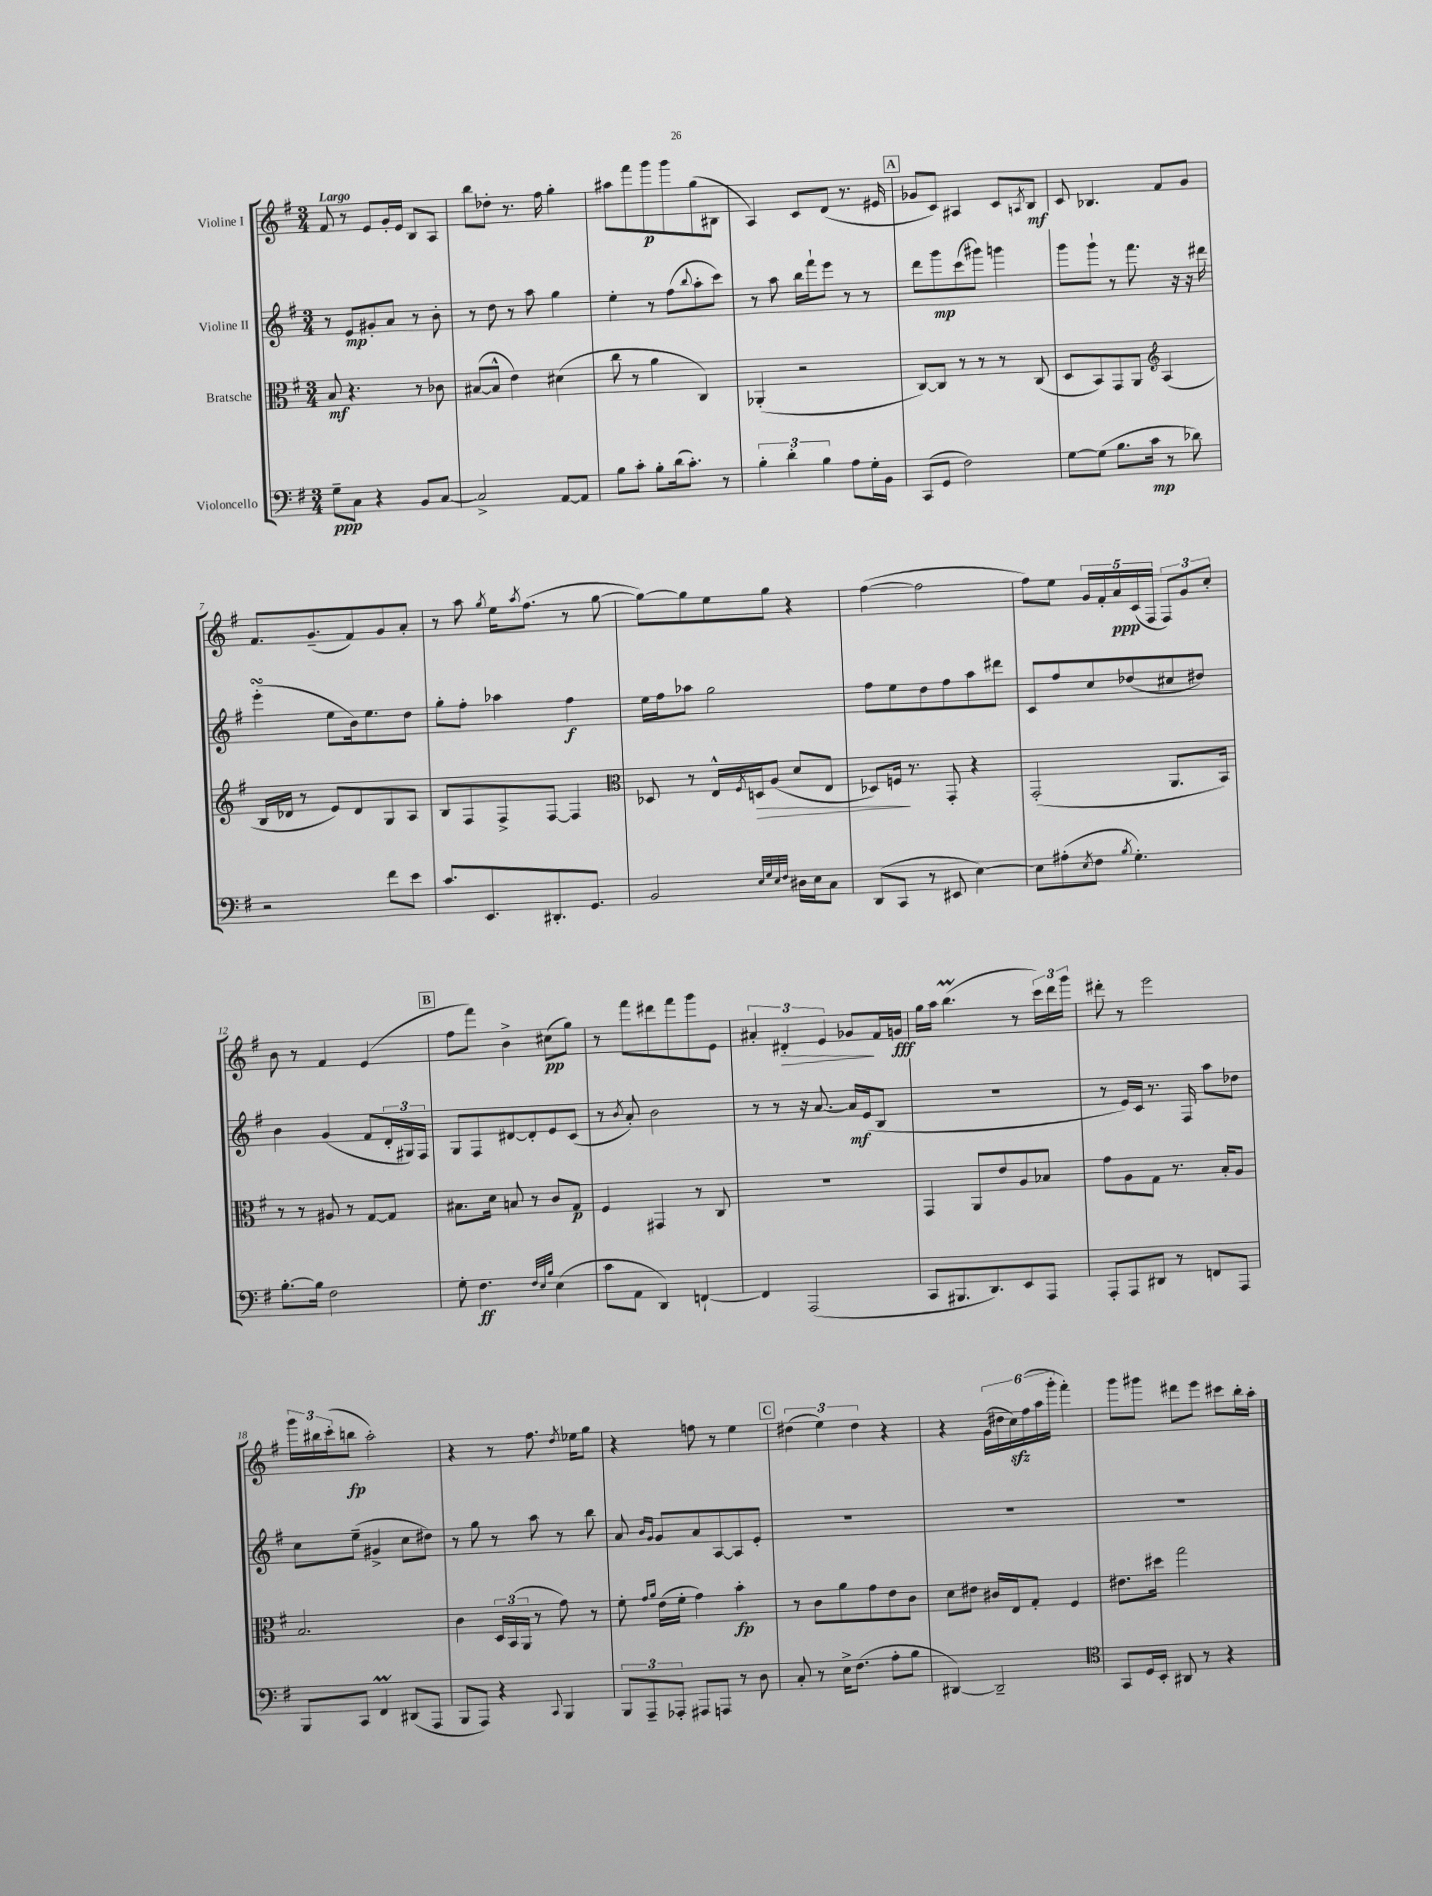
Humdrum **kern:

**kern	**dynam	**kern	**dynam	**kern	**dynam	**kern	**dynam
*part4	*part4	*part3	*part3	*part2	*part2	*part1	*part1
*staff4	*staff4	*staff3	*staff3	*staff2	*staff2	*staff1	*staff1
*I"Violoncello	*	*I"Bratsche	*	*I"Violine II	*	*I"Violine I	*
*clefF4	*	*clefC3	*	*clefG2	*	*clefG2	*
*k[f#]	*	*k[f#]	*	*k[f#]	*	*k[f#]	*
*M3/4	*	*M3/4	*	*M3/4	*	*M3/4	*
=1	=1	=1	=1	=1	=1	=1	=1
!	!	!	!	!	!	!LO:TX:a:B:t=Largo	!
8G~\L	ppp	8B/	mf	8r	.	8f#/	.
8C\J	.	4.r	.	8e/L	mp	8r	.
4r	.	.	.	8g#X'/	.	8e/L	.
.	.	.	.	8a/J	.	16g'/L	.
.	.	.	.	.	.	16e/JJ	.
8BB/L	.	8r	.	8r	.	8B/L	.
[8C/J	.	8c-X\	.	8b'\	.	8A/J	.
=2	=2	=2	=2	=2	=2	=2	=2
2C^/]	.	([8B#X/L	.	8r	.	8bb\L	.
.	.	8B#^^/J]	.	8dd\	.	8dd-X'\J	.
.	.	4e\)	.	8r	.	8.r	.
.	.	.	.	8aa\	.	.	.
.	.	.	.	.	.	16ff#\	.
[8AA/L	.	(4d#X\	.	4gg\	.	4gg'\	.
8AA/J]	.	.	.	.	.	.	.
=3	=3	=3	=3	=3	=3	=3	=3
8B\L	.	8cc\	.	4ee'\	.	8aa#X\L	.
8c'\J	.	8r	.	.	.	8fff#\	.
8B'\L	.	4a\	.	8r	.	8ggg\	p
(16d\k	.	.	.	(8ff#\L	.	8ggg\	.
8.c'\J)	.	.	.	.	.	.	.
.	.	.	.	8qqbb/	.	.	.
.	.	4C/)	.	8aa'\	.	(8gg\	.
8r	.	.	.	8ccc\J)	.	8B#X\J	.
=4	=4	=4	=4	=4	=4	=4	=4
6B'\	.	(4AA-X'/	.	8r	.	4A/)	.
.	.	.	.	8aa\	.	.	.
6d'\	.	.	.	.	.	.	.
.	.	2r	.	16bb\LL	.	8c/L	.
.	.	.	.	16fff#`\J	.	.	.
6B\	.	.	.	.	.	.	.
.	.	.	.	8eee\J	.	(8d/J	.
8A\L	.	.	.	8r	.	8.r	.
16G'\L	.	.	.	8r	.	.	.
16BB\JJ	.	.	.	.	.	16e#X/	.
!!LO:REH:place=s1:t=A
=5	=5	=5	=5	=5	=5	=5	=5
(8CC/L	.	[8C/L)	.	8ddd\L	.	8g-X/L	.
8GG/J	.	8C/J]	.	8ggg\	mp	8c/J)	.
2F#\)	.	8r	.	(8ccc\	.	4A#X/	.
.	.	8r	.	8ggg#X\J)	.	.	.
.	.	8r	.	4gggn\	.	8c/L	.
.	.	.	.	.	.	8qAn/	.
.	.	(8C/	.	.	.	8B/J	mf
=6	=6	=6	=6	=6	=6	=6	=6
[8G\L	.	8D/L	.	8ggg\L	.	8c/	.
(8G\J]	.	8BB/)	.	8ggg`\J	.	4.B-X/	.
8.B\L	.	8GG/	.	8r	.	.	.
.	.	8AA/J	.	8.fff#\	.	.	.
16c\Jk	mp	.	.	.	.	.	.
*	*	*clefG2	*	*	*	*	*
8r	.	(4A/	.	.	.	8f#/L	.
.	.	.	.	16r	.	.	.
8d-X\)	.	.	.	16r	.	8g/J	.
.	.	.	.	16ddd#X\	.	.	.
!!LO:LB:g=z
=7	=7	=7	=7	=7	=7	=7	=7
2r	.	16B/LL	.	(4eeesSSS'\	.	8.f#/L	.
.	.	16d-X/JJ	.	.	.	.	.
.	.	8r	.	.	.	.	.
.	.	.	.	.	.	(8.g~/	.
.	.	8e/L)	.	8ee\L	.	.	.
.	.	8d-/	.	16b\k)	.	8f#/)	.
.	.	.	.	8.ee\	.	.	.
8f#\L	.	8G/	.	.	.	8g/	.
8e\J	.	8A/J	.	8dd\J	.	8a'/J	.
=8	=8	=8	=8	=8	=8	=8	=8
8.c/L	.	8B/L	.	8gg'\L	.	8r	.
.	.	8F#/	.	8ff#'\J	.	8aa\	.
8.EE/	.	.	.	.	.	.	.
.	.	.	.	.	.	8qgg/	.
.	.	8F#^/	.	4aa-X\	.	16ee\KL	.
.	.	.	.	.	.	8qaa/	.
.	.	.	.	.	.	(8.ff#\J	.
8.DD#X'/	.	[8F#/J	.	.	.	.	.
.	.	4F#/]	.	4ff#\	f	8r	.
8.GG/J	.	.	.	.	.	.	.
.	.	.	.	.	.	[8gg\	.
=9	=9	=9	=9	=9	=9	=9	=9
*	*	*clefC3	*	*	*	*	*
2BB/	.	8D-X/	.	16ee\LL	.	8gg\L_)	.
.	.	.	.	16ff#\J	.	.	.
.	.	8r	.	8aa-X\J	.	8gg\]	.
.	.	16E^^/LL	.	2gg\	.	8ee\	.
.	.	8qF#/	.	.	.	.	.
!	!	!	!LO:HP:b	!	!	!	!
.	.	16Dn/J	>	.	.	.	.
.	.	(8A/J	.	.	.	8gg\J	.
32qqE/LLL	.	.	.	.	.	.	.
32qqG/	.	.	.	.	.	.	.
32qqE/	.	.	.	.	.	.	.
32qqF#/JJJ	.	.	.	.	.	.	.
16D#X\LL	.	8d/L	.	.	.	4r	.
16E\J	.	.	.	.	.	.	.
8C\J	.	8E/J	.	.	.	.	.
=10	=10	=10	=10	=10	=10	=10	=10
(8DD/L	.	8D-X/L)	.	8ff#\L	.	([4ff#\	.
8CC/J	.	16Fn/Jk	.	8ee\	.	.	.
.	.	8.r	]	.	.	.	.
8r	.	.	.	8dd\	.	2ff#\]	.
8EE#X/	.	8GG'/	.	8ff#\	.	.	.
[4E\)	.	4r	.	8aa\	.	.	.
.	.	.	.	8ddd#X\J	.	.	.
=11	=11	=11	=11	=11	=11	=11	=11
8E\L]	.	(2GG'/	.	8c/L	.	8ff#\L)	.
(8A#X'\	.	.	.	8ff#/	.	8ee\J	.
8qE/	.	.	.	.	.	.	.
8F#\J	.	.	.	8cc/	.	20g/LL	.
.	.	.	.	.	.	20f#'/	.
.	.	.	.	.	.	20a/	ppp
8qB/	.	.	.	.	.	.	.
4.G'\)	.	.	.	(8dd-X/	.	.	.
.	.	.	.	.	.	(20c/	.
.	.	.	.	.	.	20F#/JJ	.
.	.	8.AA/L	.	8cc#X/	.	12F#/L)	.
.	.	.	.	.	.	12g/	.
.	.	.	.	8dd#X/J)	.	.	.
.	.	.	.	.	.	12cc'/J	.
.	.	16BB/Jk)	.	.	.	.	.
!!LO:LB:g=z
=12	=12	=12	=12	=12	=12	=12	=12
[8.B'\L	.	8r	.	4b\	.	8b\	.
.	.	8r	.	.	.	8r	.
16B\Jk]	.	.	.	.	.	.	.
2F#\	.	8A#X/	.	(4g/	.	4f#/	.
.	.	8r	.	.	.	.	.
.	.	[8G/L	.	8f#/L	.	(4e/	.
.	.	8G/J]	.	24d'/L	.	.	.
.	.	.	.	24G#X/)	.	.	.
.	.	.	.	24F#/JJ	.	.	.
!!LO:REH:place=s1:t=B
=13	=13	=13	=13	=13	=13	=13	=13
8G'\	.	8.B#X\L	.	8G/L	.	8ff#\L	.
4.F#\	ff	.	.	8F#/	.	8fff#\J)	.
.	.	16d\Jk	.	.	.	.	.
.	.	8Bn/	.	[8d#X/	.	4b^\	.
.	.	8r	.	8d#'/]	.	.	.
32qqF#/LLL	.	.	.	.	.	.	.
32qqE/	.	.	.	.	.	.	.
32qqB/JJJ	.	.	.	.	.	.	.
(4E\	.	8c/L	.	8e/	.	(8cc#X\L	pp
.	.	8G/J	p	(8c/J	.	8gg\J)	.
=14	=14	=14	=14	=14	=14	=14	=14
8c\L	.	4F#/	.	8r	.	8r	.
.	.	.	.	8qb/	.	.	.
8AA\J	.	.	.	8a'/)	.	8fff#\L	.
4DD/)	.	4GG#X/	.	2b\	.	8ddd#X\	.
.	.	.	.	.	.	8fff#\	.
[4FFn`/	.	8r	.	.	.	8ggg\	.
.	.	8C/	.	.	.	8e\J	.
=15	=15	=15	=15	=15	=15	=15	=15
4FF/]	.	2.r	.	8r	.	6a#X'/	.
.	.	.	.	8r	.	.	.
!	!	!	!	!	!	!	!LO:HP:b
.	.	.	.	.	.	6d#X'/	>
(2AAA/	.	.	.	16r	.	.	.
.	.	.	.	[8.a/	.	.	.
.	.	.	.	.	.	6e/	.
.	.	.	.	16a/LL]	mf	8g-X/L	.
.	.	.	.	(16e/J	.	.	.
.	.	.	.	8B/J	.	16f#/L	]
.	.	.	.	.	.	16gn/JJ	fff
=16	=16	=16	=16	=16	=16	=16	=16
8CC/L	.	4GG/	.	2.r	.	16gg\LL	.
.	.	.	.	.	.	16aa\JJ	.
8.BBB#X/	.	.	.	.	.	(4.bbm\	.
.	.	8AA/L	.	.	.	.	.
8.DD/)	.	.	.	.	.	.	.
.	.	8e/	.	.	.	.	.
8EE/	.	8A/	.	.	.	8r	.
8AAA/J	.	8B-X/J	.	.	.	24ccc\LL)	.
.	.	.	.	.	.	24ddd\	.
.	.	.	.	.	.	24ggg\JJ	.
=17	=17	=17	=17	=17	=17	=17	=17
8AAA'/L	.	8g\L	.	8r	.	8ddd#X'\	.
8AAA/	.	8A\	.	16e/LL)	.	8r	.
.	.	.	.	16c/JJ	.	.	.
8DD#X/J	.	8G\J	.	8.r	.	2eee\	.
8r	.	8.r	.	.	.	.	.
.	.	.	.	16F#/	.	.	.
8FFn/L	.	.	.	8aa\L	.	.	.
.	.	16B'/KL	.	.	.	.	.
8AAA/J	.	8A/J	.	8dd-X\J	.	.	.
!!LO:LB:g=z
=18	=18	=18	=18	=18	=18	=18	=18
8BBB/L	.	2.B/	.	8cc\L	.	24ggg\LL	.
.	.	.	.	.	.	24bb#X\	.
.	.	.	.	.	.	(24ccc'\J	.
8CC/J	.	.	.	(8ee~\J	.	8bbn\J	fp
4FF#m/	.	.	.	4g#X^/	.	2aa'\)	.
(8DD#X/L	.	.	.	8cc\L	.	.	.
8AAA/J	.	.	.	8dd#X\J)	.	.	.
=19	=19	=19	=19	=19	=19	=19	=19
8BBB/L	.	4c\	.	8r	.	4r	.
8AAA/J)	.	.	.	8gg\	.	.	.
4r	.	24D/LL	.	8r	.	8r	.
.	.	(24BB/	.	.	.	.	.
.	.	24AA/JJ	.	.	.	.	.
.	.	8r	.	8aa\	.	8.ff#\	.
8qqCC/	.	.	.	.	.	.	.
4BBB/	.	8g\)	.	8r	.	.	.
.	.	.	.	.	.	8qdd/	.
.	.	.	.	.	.	16ee-X\KL	.
.	.	8r	.	8bb\	.	8gg\J	.
=20	=20	=20	=20	=20	=20	=20	=20
12BBB/L	.	8f#'\	.	8a/	.	4r	.
12AAA~/	.	.	.	.	.	.	.
.	.	16qqg/LL	.	16qqb/LL	.	.	.
.	.	16qqa/JJ	.	16qqg/JJ	.	.	.
.	.	(16e\LL	.	8g/L	.	.	.
12AAA-X'/J	.	.	.	.	.	.	.
.	.	16f#'\JJ	.	.	.	.	.
8AAA#X/L	.	4g\)	.	8a/	.	8ffn\	.
8AAAn/J	.	.	.	[8A/	.	8r	.
8r	.	4b'\	fp	8A/]	.	4ee\	.
8D\	.	.	.	8e'/J	.	.	.
!!LO:REH:place=s1:t=C
=21	=21	=21	=21	=21	=21	=21	=21
8C'/	.	8r	.	2.r	.	(6dd#X\	.
8r	.	8c\L	.	.	.	.	.
.	.	.	.	.	.	6ee\)	.
16E^\KL	.	8a\	.	.	.	.	.
(8.F#\J	.	.	.	.	.	.	.
.	.	.	.	.	.	6dd#\	.
.	.	8g\	.	.	.	.	.
8A'\L	.	8e\	.	.	.	4r	.
8B\J	.	8c\J	.	.	.	.	.
=22	=22	=22	=22	=22	=22	=22	=22
[4DD#X/)	.	8d\L	.	2.r	.	4r	.
.	.	8e#X\J	.	.	.	.	.
2DD#~/]	.	16c#X/LL	.	.	.	(24g\LL	.
.	.	.	.	.	.	24dd#X\	.
.	.	16E/J	.	.	.	.	.
.	.	.	.	.	.	24cczz\)	.
.	.	8G'/J	.	.	.	(24ff#\	.
.	.	.	.	.	.	24aa\	.
.	.	.	.	.	.	24ggg'\JJ	.
.	.	4F#/	.	.	.	4fff#'\)	.
=23	=23	=23	=23	=23	=23	=23	=23
*clefC4	*	*	*	*	*	*	*
8GG/L	.	8.e#X\L	.	2.r	.	8ggg\L	.
16D/L	.	.	.	.	.	8ggg#X\J	.
16BB'/JJ	.	16dd#X\Jk	.	.	.	.	.
8AA#X/	.	2gg\	.	.	.	8ddd#X\L	.
8r	.	.	.	.	.	8eee\J	.
4r	.	.	.	.	.	8ccc#X\L	.
.	.	.	.	.	.	16bb'\L	.
.	.	.	.	.	.	16aa'\JJ	.
==	==	==	==	==	==	==	==
*-	*-	*-	*-	*-	*-	*-	*-
